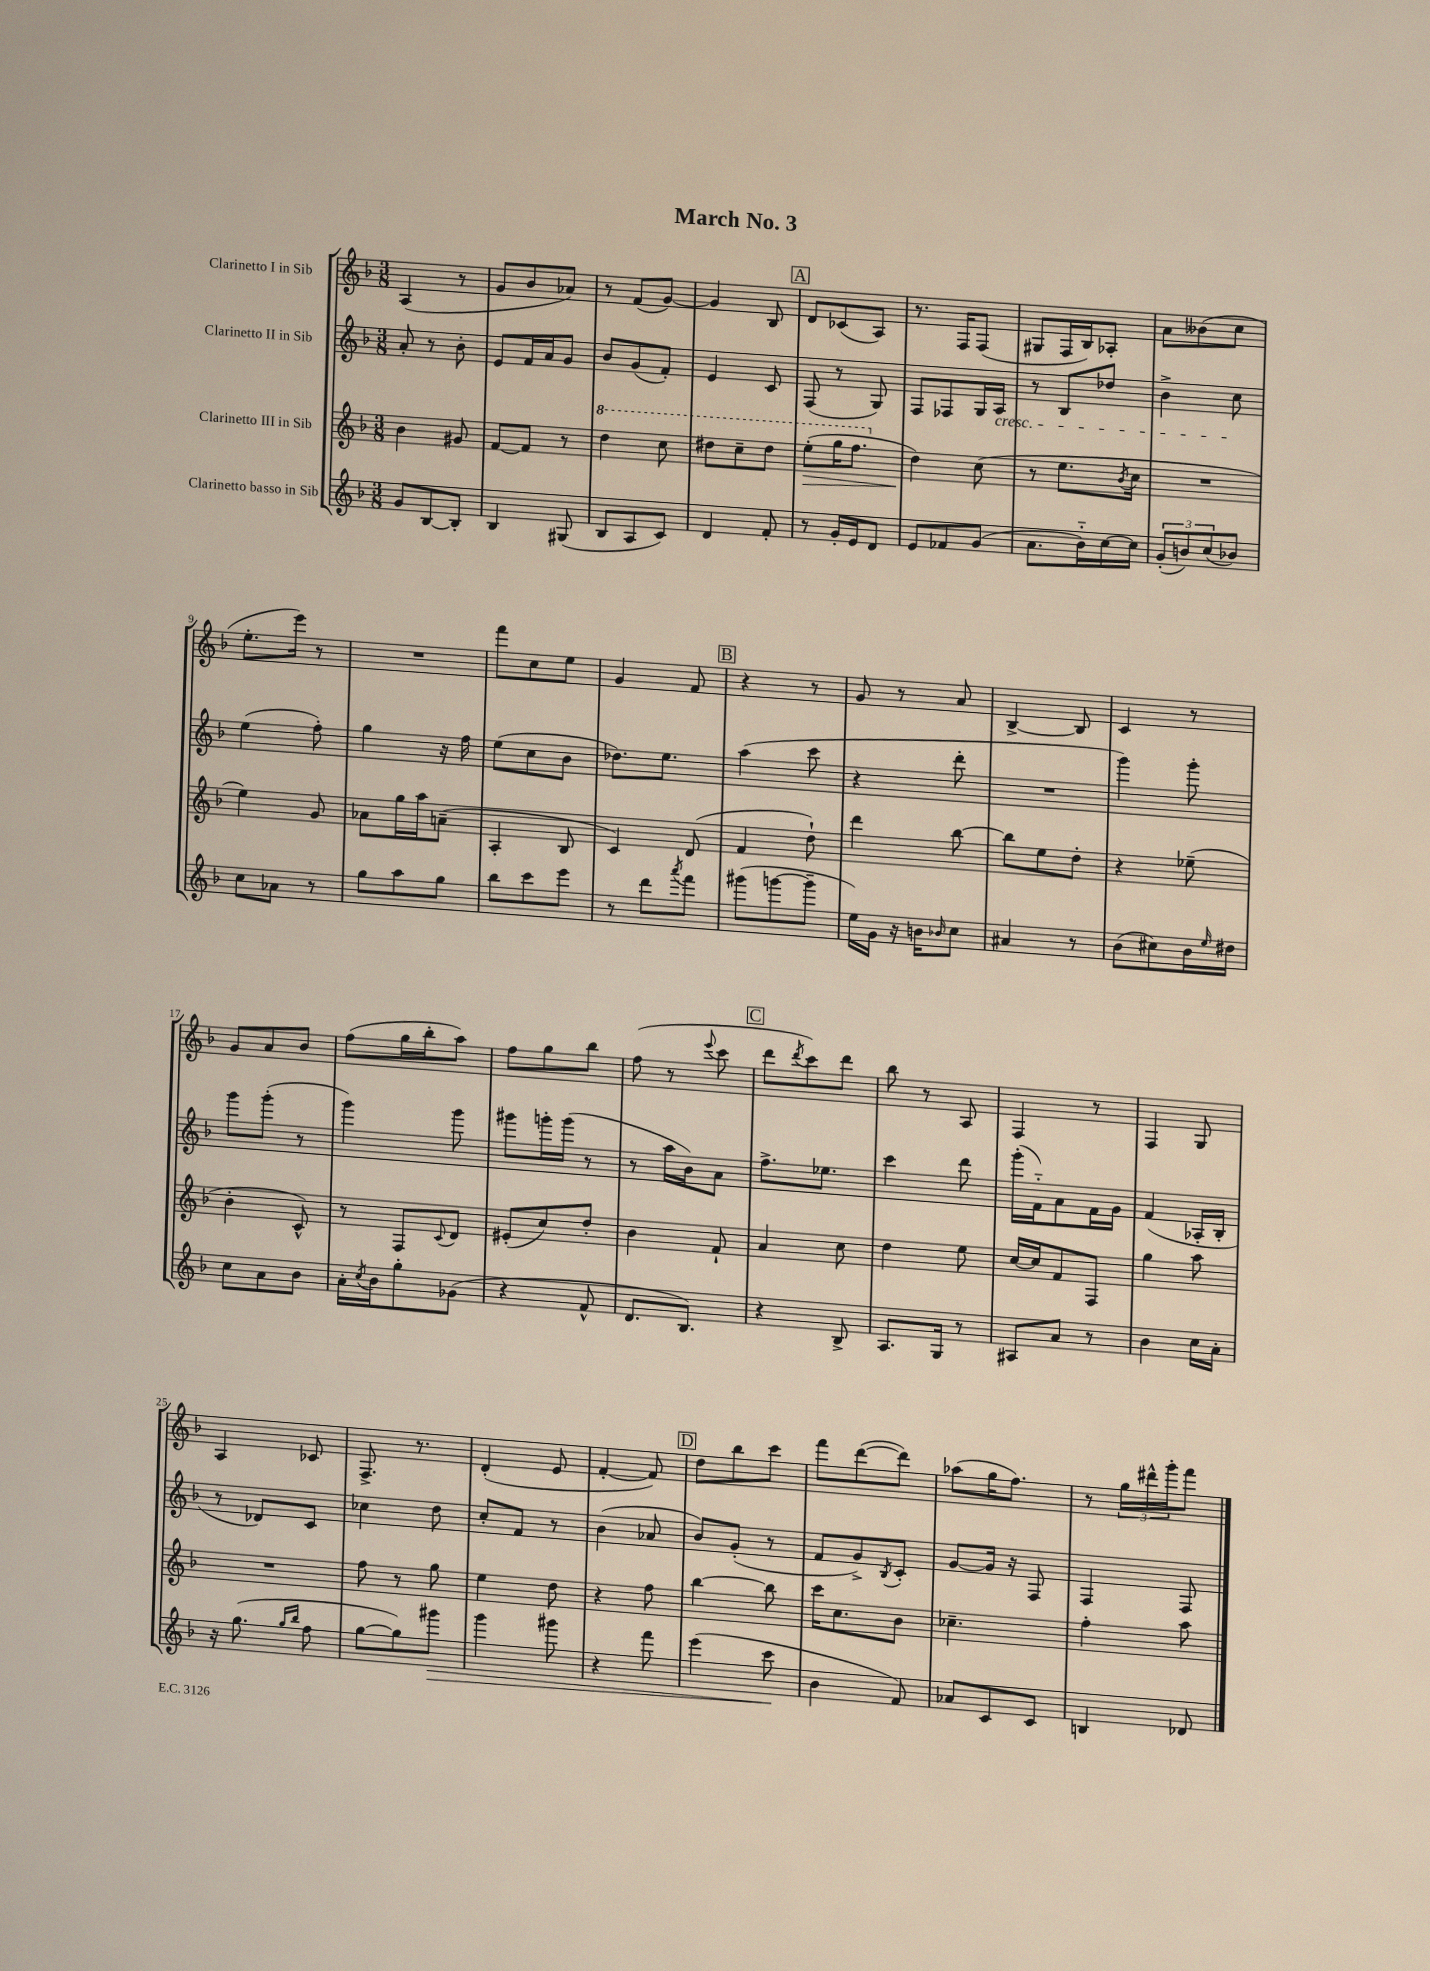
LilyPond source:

\header { title = "March No. 3" }
<<
\new StaffGroup <<
\new Staff = "s0" \with { instrumentName = "Clarinetto I in Sib" } {
    \clef treble \key f \major \numericTimeSignature \time 3/8
    a4( r8 |
    g'8 bes'8 aes'8) |
    r8 f'8( g'8~) |
    g'4 bes8 |
    \mark \markup { \box "A" } d'8 ces'8( a8) |
    r8. f16 f8( |
    gis8 f16 bes16) aes8-. |
    a'8 beses'8( c''8 |
    e''8.-. e'''16) r8 |
    R4. |
    f'''8 c''8 e''8 |
    g'4 f'8 |
    \mark \markup { \box "B" } r4 r8 |
    g'8 r8 a'8 |
    bes4~-> bes8 |
    c'4 r8 |
    g'8 a'8 bes'8 |
    f''8( g''16 bes''16-. a''8) |
    f''8 g''8 bes''8 |
    f''8( r8 \appoggiatura { e'''8 } c'''8 |
    \mark \markup { \box "C" } d'''8 \acciaccatura { d'''8 } c'''8) d'''8 |
    bes''8 r8 a8 |
    f4 r8 |
    f4 g8 |
    a4 ces'8 |
    f8.-> r8. |
    d'4-.( e'8 |
    f'4~-. f'8) |
    \mark \markup { \box "D" } d''8 bes''8 c'''8 |
    f'''8 d'''8~( d'''8) |
    aes''8( g''16 f''8.) |
    r8 \tuplet 3/2 { g''16 dis'''16-^ g'''16-. } f'''8 \bar "|." |
}
\new Staff = "s1" \with { instrumentName = "Clarinetto II in Sib" } {
    \clef treble \key f \major \numericTimeSignature \time 3/8
    a'8-. r8 bes'8-. |
    e'8 f'16 a'16 g'8 |
    bes'8 g'8( f'8-.) |
    e'4 c'8 |
    \mark \markup { \box "A" } f8( r8 g8) |
    f8 fes8 g16 a16\cresc |
    r8 bes8 des''8 |
    bes'4-> c''8\! |
    e''4( f''8-.) |
    g''4 r16 f''16 |
    e''8( c''8 bes'8 |
    des''8.) e''8. |
    \mark \markup { \box "B" } a''4( c'''8 |
    r4 d'''8-. |
    R4. |
    g'''4) g'''8-. |
    g'''8 g'''8-.( r8 |
    g'''4) g'''8 |
    gis'''8 g'''16-. g'''16( r8 |
    r8 a''16 bes'16) a'8 |
    \mark \markup { \box "C" } f''8.-> ees''8. |
    c'''4 d'''8 |
    g'''16-.( f'16-_) a'8 f'16 g'16 |
    f'4( aes16-. bes16-. |
    r8 des'8) c'8 |
    ces''4 d''8 |
    c''8-. f'8 r8 |
    bes'4( aes'8 |
    \mark \markup { \box "D" } bes'8) g'8-.( r8 |
    f'8 g'8->) \acciaccatura { bes8 } c'8-. |
    g'8~ g'16 r16 f8 |
    f4 f8 \bar "|." |
}
\new Staff = "s2" \with { instrumentName = "Clarinetto III in Sib" } {
    \clef treble \key f \major \numericTimeSignature \time 3/8
    bes'4 gis'8 |
    f'8~ f'8 r8 |
    \ottava #1 d'''4 c'''8 |
    dis'''8 c'''8-- dis'''8 |
    \mark \markup { \box "A" } e'''8-.\>( g'''16 f'''8. \ottava #0 |
    d''4\!) c''8( |
    r8 e''8. \acciaccatura { bes'8 } c''16 |
    R4. |
    e''4) g'8 |
    aes'8 g''16 a''16 a'8--( |
    a4-. bes8 |
    c'4) d'8( |
    \mark \markup { \box "B" } f'4 d''8-!) |
    d'''4 bes''8~ |
    bes''8 e''8 d''8-. |
    r4 ees''8--( |
    bes'4-. c'8-^) |
    r8 f8 \appoggiatura { c'8 } d'8 |
    eis'8-.( c''8) d''8-. |
    bes'4 f'8-! |
    \mark \markup { \box "C" } a'4 c''8 |
    d''4 e''8 |
    c''16~ c''16 f'8 f8 |
    g''4 a''8 |
    R4. |
    f''8 r8 g''8 |
    e''4 d''8 |
    r4 f''8 |
    \mark \markup { \box "D" } bes''4~ bes''8 |
    c'''16 c''8. bes'8 |
    ces''4.-- |
    f''4-. a''8 \bar "|." |
}
\new Staff = "s3" \with { instrumentName = "Clarinetto basso in Sib" } {
    \clef treble \key f \major \numericTimeSignature \time 3/8
    g'8 bes8~ bes8-. |
    bes4 gis8( |
    bes8 a8 c'8) |
    d'4 f'8-. |
    \mark \markup { \box "A" } r8 g'16-. e'16 d'8 |
    e'8 fes'8 g'8( |
    a'8. bes'16-_) c''16~ c''16 |
    \tuplet 3/2 { g'8-.( b'8) c''8( } bes'8) |
    c''8 aes'8 r8 |
    g''8 a''8 g''8 |
    bes''8 c'''8 e'''8 |
    r8 d'''8 \acciaccatura { a'''8 } f'''8 |
    \mark \markup { \box "B" } gis'''8( g'''8~ g'''8-- |
    e''16) g'16 r16 b'16 \grace { bes'16 } c''8 |
    ais'4 r8 |
    bes'8( cis''8) bes'16 \grace { e''16 } dis''16 |
    c''8 a'8 bes'8 |
    a'16-. \acciaccatura { c''8 } bes'16 g''8-. ges'8( |
    r4 f'8-^ |
    d'8. bes8.) |
    \mark \markup { \box "C" } r4 bes8-> |
    a8. g16 r8 |
    ais8 a'8 r8 |
    bes'4 c''16 a'16-. |
    r16 g''8.( \grace { g''16 bes''16 } f''8 |
    g''8~ g''8) gis'''8\> |
    g'''4 gis'''8 |
    r4 f'''8 |
    \mark \markup { \box "D" } e'''4( c'''8\! |
    bes'4 f'8) |
    aes'8 c'8 c'8 |
    b4 des'8 \bar "|." |
}
>>
>>
